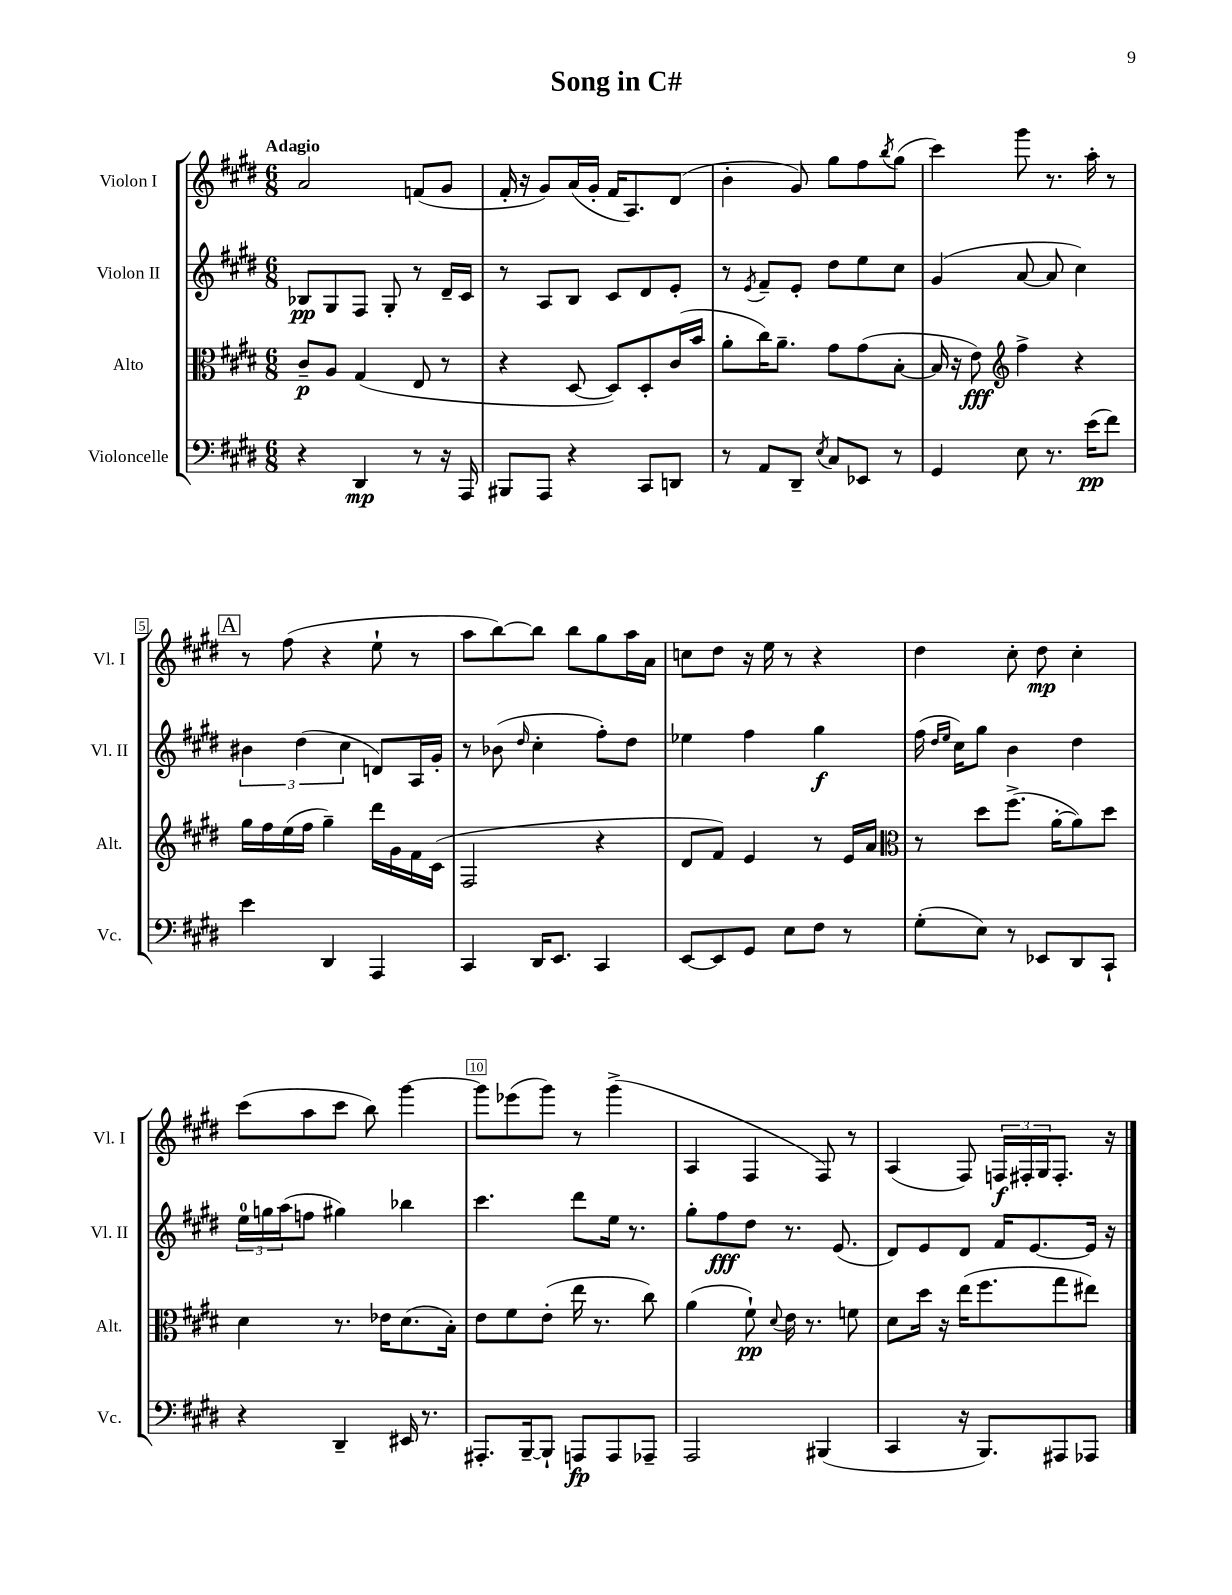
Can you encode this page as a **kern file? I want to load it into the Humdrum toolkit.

**kern	**kern	**kern	**kern
*staff4	*staff3	*staff2	*staff1
*clefF4	*clefC3	*clefG2	*clefG2
*k[f#c#g#d#]	*k[f#c#g#d#]	*k[f#c#g#d#]	*k[f#c#g#d#]
*M6/8	*M6/8	*M6/8	*M6/8
4r	8c#~	8B-	2a
.	8A	8G#	.
4DD#	(4G#	8F#	.
.	.	8G#'	.
8r	8E	8r	(8f
16r	8r	16d#~	8g#
16AAA	.	16c#	.
=	=	=	=
8BBB#	4r	8r	16f#'
.	.	.	16r
8AAA	.	8A	8g#)
4r	[8D#	8B	(16a
.	.	.	16g#'
.	8D#])	8c#	16f#
.	.	.	8.A)
8CC#	8D#'	8d#	.
8DD	(16c#	8e'	(8d#
.	16b	.	.
=	=	=	=
8r	8a'	8r	4b'
.	.	8qe	.
8AA	16cc#)	8f#~	.
.	8.a~	.	.
8DD#~	.	8e'	8g#)
8qE	.	.	.
8C#	8g#	8dd#	8gg#
8EE-	(8g#	8ee	8ff#
.	.	.	8qbb
8r	[8B'	8cc#	(8gg#
=	=	=	=
4GG#	16B]	(4g#	4ccc#)
.	16r	.	.
.	8e)	.	.
*	*clefG2	*	*
8E	4ff#^	[8a	8ggg#
8.r	.	8a]	8.r
.	4r	4cc#)	.
(16e	.	.	16aa'
8f#)	.	.	8r
=	=	=	=
4e	16gg#	6b#	8r
.	16ff#	.	.
.	(16ee	.	(8ff#
.	.	(6dd#	.
.	16ff#	.	.
4DD#	4gg#~)	.	4r
.	.	6cc#	.
4AAA	16ddd#	8d)	8ee`
.	16g#	.	.
.	16f#	16A	8r
.	(16c#	16g#'	.
=	=	=	=
4CC#	2F#	8r	8aa
.	.	(8b-	[8bb)
.	.	16qqdd#	.
16DD#	.	4cc#'	8bb]
8.EE	.	.	.
.	.	.	8bb
4CC#	4r	8ff#')	8gg#
.	.	8dd#	16aa
.	.	.	16a
=	=	=	=
[8EE	8d#	4ee-	8cc
8EE]	8f#)	.	8dd#
8GG#	4e	4ff#	16r
.	.	.	16ee
8E	.	.	8r
8F#	8r	4gg#	4r
8r	16e	.	.
.	16a	.	.
=	=	=	=
*	*clefC3	*	*
(8G#'	8r	(16ff#	4dd#
.	.	16qqdd#	.
.	.	16qqee	.
.	.	16cc#)	.
8E)	8dd#	8gg#	.
8r	(8.ff#^	4b	8cc#'
8EE-	.	.	8dd#
.	[16a'	.	.
8DD#	8a])	4dd#	4cc#'
8CC#`	8dd#	.	.
=	=	=	=
4r	4d#	24ee	(8ccc#
.	.	24gg	.
.	.	(24aa	.
.	.	8ff	8aa
4DD#~	8.r	4gg#)	8ccc#
.	.	.	8bb)
.	16e-	.	.
16EE#	(8.d#	4bb-	[4ggg#
8.r	.	.	.
.	16B')	.	.
=	=	=	=
8.AAA#'	8e	4.ccc#	8ggg#]
.	8f#	.	(8eee-
[16BBB~	.	.	.
8BBB`]	(8e'	.	8ggg#)
8AAA	16ee	8ddd#	8r
.	8.r	.	.
8AAA	.	16ee	(4ggg#^
.	.	8.r	.
8AAA-~	8cc#)	.	.
=	=	=	=
2AAA	(4a	8gg#'	4A
.	.	8ff#	.
.	8f#`)	8dd#	4F#
.	8qqd#	.	.
.	16e	8.r	.
.	8.r	.	.
(4BBB#	.	.	8F#)
.	.	(8.e	.
.	8f	.	8r
=	=	=	=
4CC#	8d#	8d#)	(4A
.	16dd#	8e	.
.	16r	.	.
16r	(16ee	8d#	8F#)
8.BBB)	8.ff#	.	.
.	.	16f#	24F
.	.	.	24F#'
.	.	[8.e	.
.	.	.	24G#
8AAA#	8gg#	.	8.F#'
8AAA-	8ee#)	16e]	.
.	.	16r	16r
==	==	==	==
*-	*-	*-	*-
